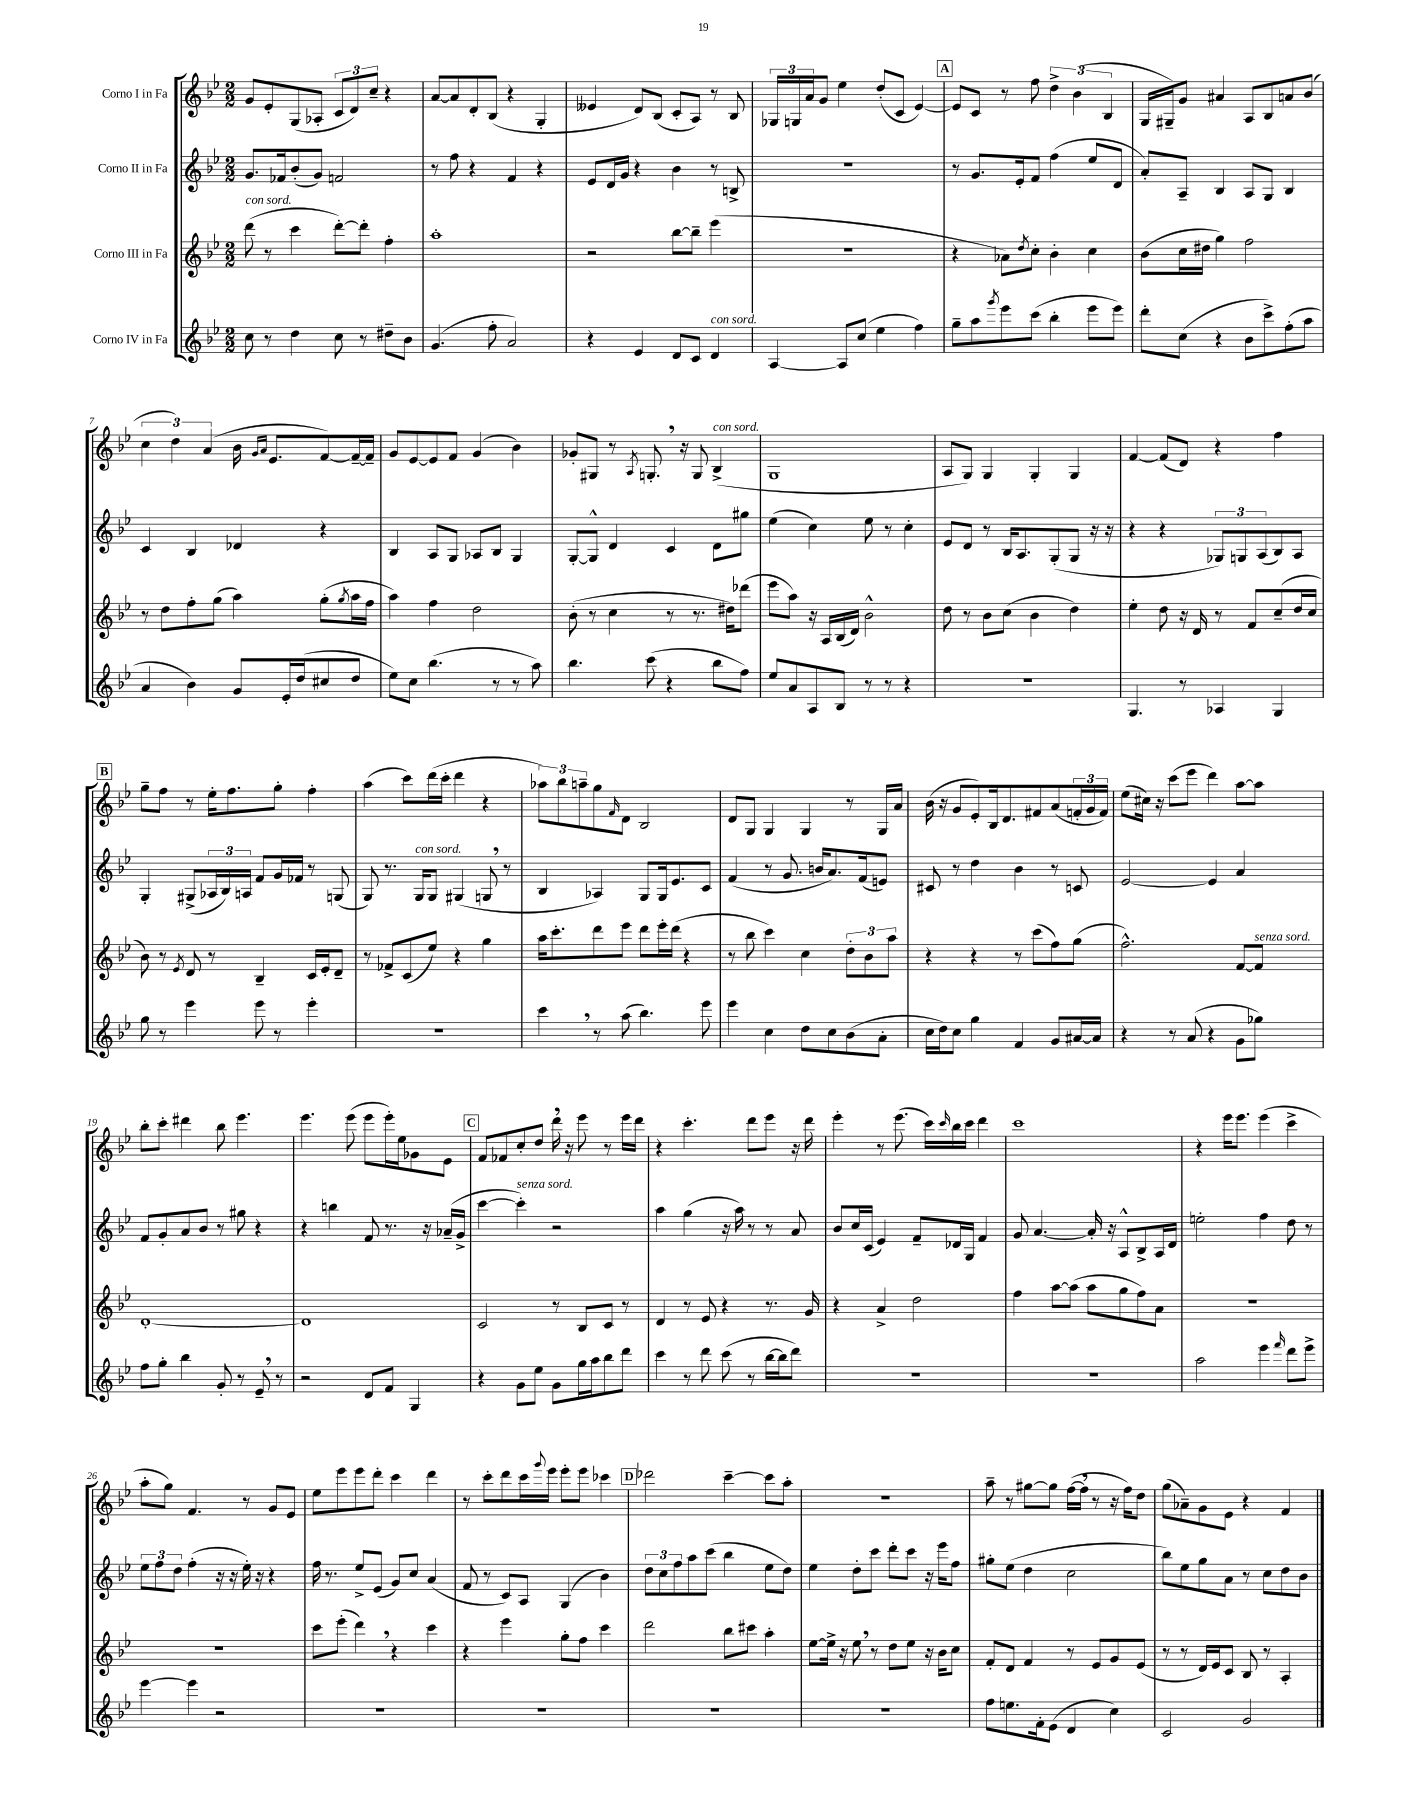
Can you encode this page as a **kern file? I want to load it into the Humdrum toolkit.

**kern	**kern	**kern	**kern
*staff4	*staff3	*staff2	*staff1
*clefG2	*clefG2	*clefG2	*clefG2
*k[b-e-]	*k[b-e-]	*k[b-e-]	*k[b-e-]
*M2/2	*M2/2	*M2/2	*M2/2
8cc	(8ddd	8.g	8g
8r	8r	.	8e-'
.	.	16f-	.
4dd	4ccc	(8b-'	(8G
.	.	8g)	8A-'
8cc	[8ddd')	2f	12c
.	.	.	12d)
8r	8ddd']	.	.
.	.	.	12cc~
8dd#~	4ff'	.	4r
8b-	.	.	.
=	=	=	=
(4.g	1aa'	8r	[8a
.	.	8ff	8a]
.	.	4r	8d'
8ff'	.	.	(8B-
2a)	.	4f	4r
.	.	4r	4G'
=	=	=	=
4r	2r	8e-	4e--
.	.	16d	.
.	.	16g	.
4e-	.	4r	8d)
.	.	.	(8B-
8d	[8bb-	4b-	8c'
8c	8bb-~]	.	8A)
4d	(4eee-	8r	8r
.	.	8B^	8B-
=	=	=	=
[4A	1r	1r	24G-
.	.	.	24G
.	.	.	24a
.	.	.	8g
8A]	.	.	4ee-
(8cc	.	.	.
4ee-	.	.	(8dd'
.	.	.	8c
4ff)	.	.	[4e-)
=	=	=	=
8gg~	4r	8r	8e-]
8aa	.	8.g	8c
8qggg	.	.	.
8eee-	8a-)	.	8r
.	.	16e-'	.
.	8qdd	.	.
(8ccc	8cc'	8f	8ff
4bb-'	4b-'	(4ff	6dd^
.	.	.	(6b-
8eee-	4cc	8ee-	.
.	.	.	6B-
8eee-)	.	8d	.
=	=	=	=
8ddd'	(8b-	8a')	16G
.	.	.	16G#~)
(8cc	16cc	8A~	8g
.	16dd#	.	.
4r	4gg)	4B-	4a#
8b-	2ff	8A	8A
8ccc^)	.	8G	8B-
(8ff'	.	4B-	8a
8aa	.	.	(8b-
=	=	=	=
4a	8r	4c	6cc
.	8dd	.	.
.	.	.	6dd)
4b-)	8ff'	4B-	.
.	.	.	(6a
.	(8gg	.	.
8g	4aa)	4d-	16b-
.	.	.	16qqg
.	.	.	16qqa
.	.	.	8.e-
16e-'	.	.	.
(16dd	.	.	.
8cc#	(8gg'	4r	[8f)
.	8qgg	.	.
8dd	16aa	.	16f~_
.	16ff	.	16f~]
=	=	=	=
8ee-)	4aa)	4B-	8g
8cc	.	.	[8e-
(4.bb-	4ff	8A	8e-]
.	.	8G	8f
.	2dd	8A-	(4g
8r	.	8B-	.
8r	.	4G	4b-)
8aa)	.	.	.
=	=	=	=
4.bb-	(8b-'	[8G'	8g-'
.	8r	8G^^]	8G#
.	4cc	4d	8r
.	.	.	8qA
(8ccc	.	.	8.G'
4r	8r	4c	.
.	.	.	16r
.	8.r	.	8G
8bb-	.	8d	(4B-^
.	16dd#)	.	.
8ff)	(8ddd-	8gg#	.
=	=	=	=
8ee-	8eee-	(4ee-	1G
8a	8aa)	.	.
8A	16r	4cc)	.
.	16A	.	.
8B-	(16B-	.	.
.	16d)	.	.
8r	2b-^^	8ee-	.
8r	.	8r	.
4r	.	4cc'	.
=	=	=	=
1r	8dd	8e-	8A
.	8r	8d	8G)
.	8b-	8r	4G
.	(8cc	16B-	.
.	.	8.A	.
.	4b-	.	4G'
.	.	(8G'	.
.	4dd)	8G	4G
.	.	16r	.
.	.	16r	.
=	=	=	=
4.G	4ee-'	4r	[4f
.	8dd	4r	(8f]
8r	16r	.	8d)
.	16d	.	.
4A-	8r	12G-)	4r
.	.	12G	.
.	8f	.	.
.	.	(12A	.
4G	(8cc~	8B-)	4ff
.	16dd	8A	.
.	16cc	.	.
=	=	=	=
8gg	8b-)	4G'	8gg~
8r	8r	.	8ff
.	8qe-	.	.
4eee-	8d	(8G#^	8r
.	8r	24A-	16ee-'
.	.	24B-)	.
.	.	.	8.ff
.	.	24A	.
8eee-	4B-~	8f	.
8r	.	16g	8gg'
.	.	16f-	.
4eee-'	16c	8r	4ff'
.	16e-'	.	.
.	8d~	(8G	.
=	=	=	=
1r	8r	8G)	(4aa
.	8f-^	8.r	.
.	(8c	.	8ccc)
.	.	16G	.
.	8ee-)	8G	(16ddd
.	.	.	16ccc'
.	4r	(4G#	4ddd
.	4gg	8G	4r
.	.	8r	.
=	=	=	=
4ccc	16aa	4B-	12aa-)
.	8.ccc'	.	.
.	.	.	12bb-
.	.	.	12aa~
8r	8ddd	4A-)	8gg
.	.	.	16qqf
(8aa	8eee-	.	8d
4.bb-)	8ddd	8G	2B-
.	16eee-'	16G	.
.	(16ddd	8.e-	.
.	4r	.	.
8eee-	.	8c	.
=	=	=	=
4eee-	8r	(4f	8d
.	8bb-	.	8G
4cc	4ccc)	8r	4G
.	.	8.g	.
8dd	4cc	.	4G
.	.	16b	.
8cc	.	8.a)	.
(8b-	12dd'	.	8r
.	.	(16f	.
.	12b-	.	.
8a'	.	8e)	16G
.	12aa	.	.
.	.	.	16a
=	=	=	=
16cc	4r	8c#	(16b-
16dd)	.	.	16r
8cc	.	8r	8g
4gg	4r	4dd	8e-')
.	.	.	16B-
.	.	.	8.d
4f	8r	4b-	.
.	(8ccc	.	8f#
8g	8ff)	8r	(8a
[16a#	(8gg	8c	24f'
.	.	.	24g
16a#]	.	.	.
.	.	.	24f)
=	=	=	=
4r	2.ff^^)	[2e-	(8ee-
.	.	.	16cc#)
.	.	.	16r
8r	.	.	(8ccc
(8a	.	.	8eee-
4r	.	4e-]	4ddd)
8g	[8f	4a	[8aa
8gg-)	8f]	.	8aa]
=	=	=	=
8ff	[1d'	8f	8bb-'
8gg'	.	8g'	8ccc'
4bb-	.	8a	4ddd#
.	.	8b-	.
8g'	.	8r	8bb-
8r	.	8gg#	4.eee-
8e-~	.	4r	.
8r	.	.	.
=	=	=	=
2r	1d]	4r	4.eee-
.	.	4bb	.
.	.	.	(8eee-
8d	.	8f	8eee-
8f	.	8.r	16eee-')
.	.	.	16ee-
4G	.	.	8g-
.	.	16r	.
.	.	(16a-~	8e-
.	.	16g^	.
=	=	=	=
4r	2c	[4ccc	8f
.	.	.	8f-
8g	.	4ccc'])	8cc'
8ee-	.	.	8dd
8g	8r	2r	16ddd
.	.	.	16r
16gg	8B-	.	8eee-
16aa	.	.	.
8bb-	8c	.	8r
8ddd	8r	.	16eee-
.	.	.	16ddd
=	=	=	=
4ccc	4d	4aa	4r
8r	8r	(4gg	4.ccc'
8ddd	8e-	.	.
(8ccc	4r	16r	.
.	.	16aa)	.
8r	.	8r	8ddd
[16bb-	8.r	8r	8eee-
16bb-]	.	.	.
8ddd)	.	8a	16r
.	16g	.	16ddd
=	=	=	=
1r	4r	8b-	4eee-'
.	.	16cc	.
.	.	(16c	.
.	4a^	4e-)	8r
.	.	.	(8.eee-
.	2dd	8f~	.
.	.	.	16ccc)
.	.	.	16qqccc
.	.	16d-	16bb-
.	.	16G	16ccc
.	.	4f	4ddd
=	=	=	=
1r	4ff	8g	1ccc
.	.	[4.a	.
.	[8aa	.	.
.	(8aa]	.	.
.	8aa	16a']	.
.	.	16r	.
.	8gg	8A^^	.
.	8ff)	8B-^	.
.	8a	16A	.
.	.	16d	.
=	=	=	=
2aa	1r	2ee'	4r
.	.	.	16eee-
.	.	.	8.eee-
4eee-	.	4ff	(4eee-
16qqfff	.	.	.
8ddd	.	8dd	4ccc^
8eee-^	.	8r	.
=	=	=	=
[4eee-	1r	12ee-	8aa'
.	.	12ff	.
.	.	.	8gg)
.	.	12dd	.
4eee-]	.	(4ff'	4.f
2r	.	16r	.
.	.	16r	.
.	.	16ee-')	8r
.	.	16r	.
.	.	4r	8g
.	.	.	8e-
=	=	=	=
1r	8ccc	16ff	8ee-
.	.	8.r	.
.	(8eee-'	.	8eee-
.	4ddd)	8ee-^	8eee-
.	.	(8e-	8ddd'
.	4r	8g)	4ccc
.	.	8cc	.
.	4ccc	(4a	4ddd
=	=	=	=
1r	4r	8f	8r
.	.	8r	8ccc'
.	4eee-	8c)	8ddd
.	.	8A	16ccc
.	.	.	8qqggg
.	.	.	16eee-
.	8gg'	(4G	8eee-'
.	8ff	.	8eee-
.	4ccc	4b-)	4ccc-
=	=	=	=
1r	2ddd	12dd	2ddd-
.	.	12cc	.
.	.	12ff	.
.	.	8aa	.
.	.	(8ccc	.
.	8bb-	4bb-	[4ccc~
.	8ccc#	.	.
.	4aa'	8ee-	8ccc]
.	.	8dd)	8aa'
=	=	=	=
1r	[8ee-	4ee-	1r
.	16ee-^]	.	.
.	16r	.	.
.	8ee-	8dd'	.
.	8r	8ccc	.
.	8dd	8ddd'	.
.	8ee-	8ccc	.
.	16r	16r	.
.	16b-	16eee-	.
.	8cc	8ff	.
=	=	=	=
8ff	8f'	8gg#'	8aa~
8.ee	8d	(8ee-	8r
.	4f	4dd	[8gg#
16f'	.	.	.
(8e-	.	.	8gg#]
4d	8r	2cc	([16ff
.	.	.	16ff]
.	8e-	.	8r
4cc)	8g	.	16r
.	.	.	16ff)
.	(8e-	.	8dd
=	=	=	=
2c	8r	8bb-)	(8gg
.	8r	8ee-	8a-~)
.	16d)	8gg	8g
.	16e-	.	.
.	8c	8a	8e-
2g	8B-	8r	4r
.	8r	8cc	.
.	4A'	8dd	4f
.	.	8b-	.
==	==	==	==
*-	*-	*-	*-
